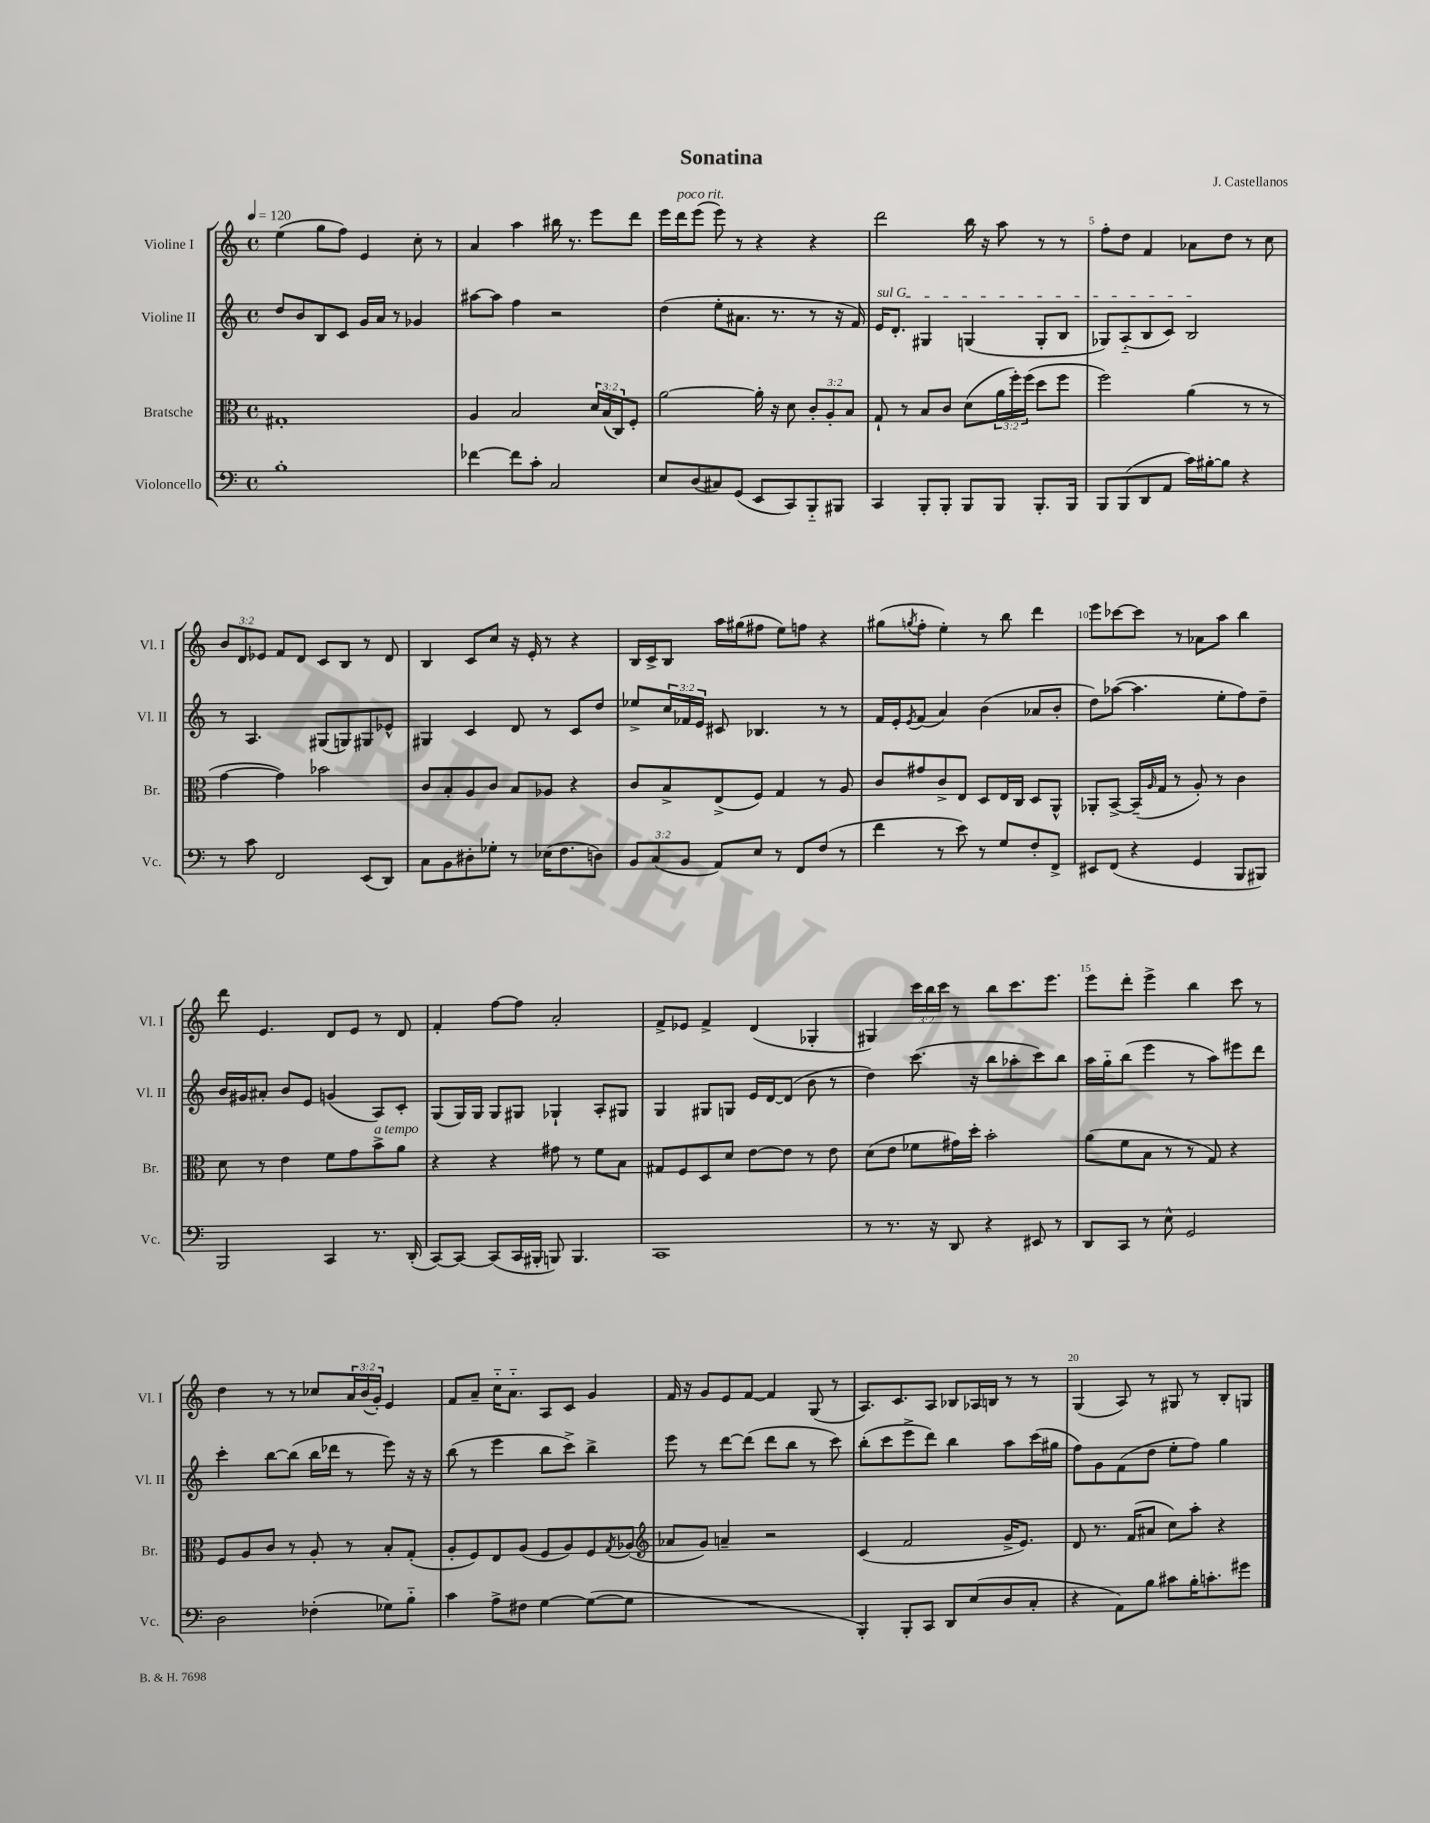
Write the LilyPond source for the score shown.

\header { title = "Sonatina" composer = "J. Castellanos" }
<<
\new StaffGroup <<
\new Staff = "s0" \with { instrumentName = "Violine I" shortInstrumentName = "Vl. I" } {
    \clef treble \key c \major \defaultTimeSignature \time 4/4 \override Staff.TupletNumber.text = #tuplet-number::calc-fraction-text \tempo 4 = 120
    e''4( g''8 f''8) e'4 c''8-. r8 |
    a'4 a''4 bis''16 r8. e'''8 d'''8 |
    e'''16 d'''16^\markup { \italic "poco rit." } e'''8( e'''8) r8 r4 r4 |
    d'''2 b''16 r16 a''8 r8 r8 |
    f''8-. d''8 f'4 aes'8 d''8 r8 c''8 |
    \tuplet 3/2 { b'8 d'8 ees'8 } f'8 d'8 c'8 b8 r8 d'8 |
    b4 c'8 c''8 r16 e'16-. r8 r4 |
    b16 c'16-> b8 a''16 gis''16( fis''8 e''8) f''8 r4 |
    gis''8( \acciaccatura { g''8 } f''8-. e''4-.) r8 b''8 d'''4 |
    e'''8 ces'''8~ ces'''8 r8 aes'8 a''8 b''4 |
    d'''8 e'4. d'8 e'8 r8 d'8 |
    f'4-. f''8~ f''8 a'2-. |
    f'8-> ees'8 f'4-> d'4( ges4-. |
    gis4) \tuplet 3/2 { c'''16 b''16 c'''16 } r8 b''8 c'''8. e'''8. |
    e'''8 d'''8-. e'''4-> b''4 c'''8 r8 |
    d''4 r8 r8 ces''8 \tuplet 3/2 { a'16 b'16( g'16-.) } e'4 |
    f'8 a'8-- c''16-_ a'8.-_ a8 c'8 g'4 |
    f'16 r16 g'8 e'8 f'8~ f'4 g8( r8 |
    a8.) c'8. a8 bes8 aes16 b16 r8 r8 |
    g4( a8) r8 gis8 r8 b8-. g8 \bar "|." |
}
\new Staff = "s1" \with { instrumentName = "Violine II" shortInstrumentName = "Vl. II" } {
    \clef treble \key c \major \defaultTimeSignature \time 4/4 \override Staff.TupletNumber.text = #tuplet-number::calc-fraction-text
    d''8 b'8 b8 c'8 g'16 a'16 r8 ges'4 |
    ais''8~ ais''8 f''4 r2 |
    d''4( e''8-. ais'8. r8. r8 r16 f'16) |
    \once \override TextSpanner.bound-details.left.text = \markup { \italic "sul G" } e'16\startTextSpan d'8.-. gis4 g4( g8-. b8 |
    ges8) a8-_( b8 c'8) b2\stopTextSpan |
    r8 a4. gis8( g8) gis8 ees'8-^ |
    gis4 c'4 d'8 r8 c'8 d''8 |
    ees''8-> \tuplet 3/2 { c''16 fes'16 e'16 } cis'8 bes4. r8 r8 |
    f'16 e'16-. \acciaccatura { e'8 } f'8( a'4) b'4( aes'8 b'8-. |
    d''8) aes''8~( aes''4. e''8-. f''8) d''8-- |
    b'16 gis'16 ais'8-. b'8 e'8 g'4( a8) c'8-. |
    g8( g16) g16 g8 gis8 ges4-! a8-. gis8 |
    g4 gis8 g8 e'16 d'16~ d'8( b'8 r8 |
    d''4) c'''8.( r16 b''8 aes''8-. c'''8) b''8 |
    a''16 g''16-_ b''8( e'''4 r8 a''8) eis'''8 d'''8 |
    c'''4-. b''8~ b''8( b''16 des'''16 r8 e'''8) r16 r16 |
    b''8( r8 e'''4 b''8 c'''8->) b''4-> |
    e'''8 r8 d'''8~ d'''8( d'''8 b''8 r8 c'''8) |
    b''8-.( c'''8 e'''8-> d'''8) b''4 a''8 c'''16( gis''16 |
    f''8) g'8 f'8( d''8 e''8-. f''8) g''4 \bar "|." |
}
\new Staff = "s2" \with { instrumentName = "Bratsche" shortInstrumentName = "Br." } {
    \clef alto \key c \major \defaultTimeSignature \time 4/4 \override Staff.TupletNumber.text = #tuplet-number::calc-fraction-text
    gis1-. |
    a4 b2 \tuplet 3/2 { d'16 b16( c16) } f8-. |
    a'2~ a'16-. r16 d'8 \tuplet 3/2 { c'8-. a8-. b8 } |
    g8-! r8 b8 c'8 d'8( \tuplet 3/2 { a'16 f''16-.) f''16( } d''8 f''8 |
    f''2) a'4( r8 r8 |
    g'4~ g'4) bes'2 |
    c'8 b8-. a8 c'8 b8 aes8 r4 |
    c'8 b8-> e8->( f8) g4 r8 a8 |
    c'8 gis'8 c'8-> e8 d8 e16 c16 d8 a,8-^ |
    aes,8-. b,8~-> b,16--( \grace { a16 } g16 r8 a8-.) r8 c'4 |
    d'8 r8 e'4 f'8 g'8 b'8->^\markup { \italic "a tempo" } a'8 |
    r4 r4 gis'8 r8 f'8 b8 |
    gis8 f8 d8 d'8 e'8~ e'8 r8 e'8 |
    d'8( e'8 fes'8 gis'16) d''16-. b'2-. |
    a'8( f'8 b8 r8 r8 g8) r4 |
    f8 a8 c'8 r8 a8-. r8 b8-. g8-.( |
    a8-. f8) e8 a8( f8 a8) f8 \acciaccatura { g8 } aes8( |
    \clef treble aes'8 g'8) a'4-- r2 |
    c'4( f'2 g'16-> e'8.) |
    d'8 r8. f'16( ais'8 c''8) a''8-. r4 \bar "|." |
}
\new Staff = "s3" \with { instrumentName = "Violoncello" shortInstrumentName = "Vc." } {
    \clef bass \key c \major \defaultTimeSignature \time 4/4 \override Staff.TupletNumber.text = #tuplet-number::calc-fraction-text
    b1-. |
    fes'4~ fes'8 c'8-. c2 |
    e8 d8( cis8) g,8( e,8 c,8) b,,8-_ bis,,8 |
    c,4 b,,8-. b,,8-. b,,8 b,,8 b,,8.-. b,,16 |
    b,,8 b,,8( d,8 a,8 c'16) bis16~-. bis8 r4 |
    r8 c'8 f,2 e,8( d,8) |
    c8 b,8 dis8-. ges8-. r8 ees16( f8. d8) |
    \tuplet 3/2 { b,8 c8( b,8 } a,8) e8 r8 f,8 f8( r8 |
    f'4 r8 e'8) r8 g8 f8-. f,8-> |
    eis,8 f,8( r4 g,4 b,,8 bis,,8) |
    b,,2 c,4 r8. d,16-.( |
    c,8~) c,8~ c,8( c,16 bis,,16-. b,,8) b,,4. |
    c,1 |
    r8 r8. r16 d,8 r4 eis,8 r8 |
    d,8 c,8 r8 e8-^ g,2 |
    d2 fes4-.( ges8) b8-_ |
    c'4 a8-> fis8 g4~ g8~( g8 |
    R1 |
    b,,4-.) b,,8-. c,8 d,8 e8( d8 c8-. |
    r4 a,8) b8 cis'8 b16-. c'8.-. gis'8 \bar "|." |
}
>>
>>
\layout { \context { \Score \override BarNumber.break-visibility = ##(#f #t #t) barNumberVisibility = #(every-nth-bar-number-visible 5) } }
